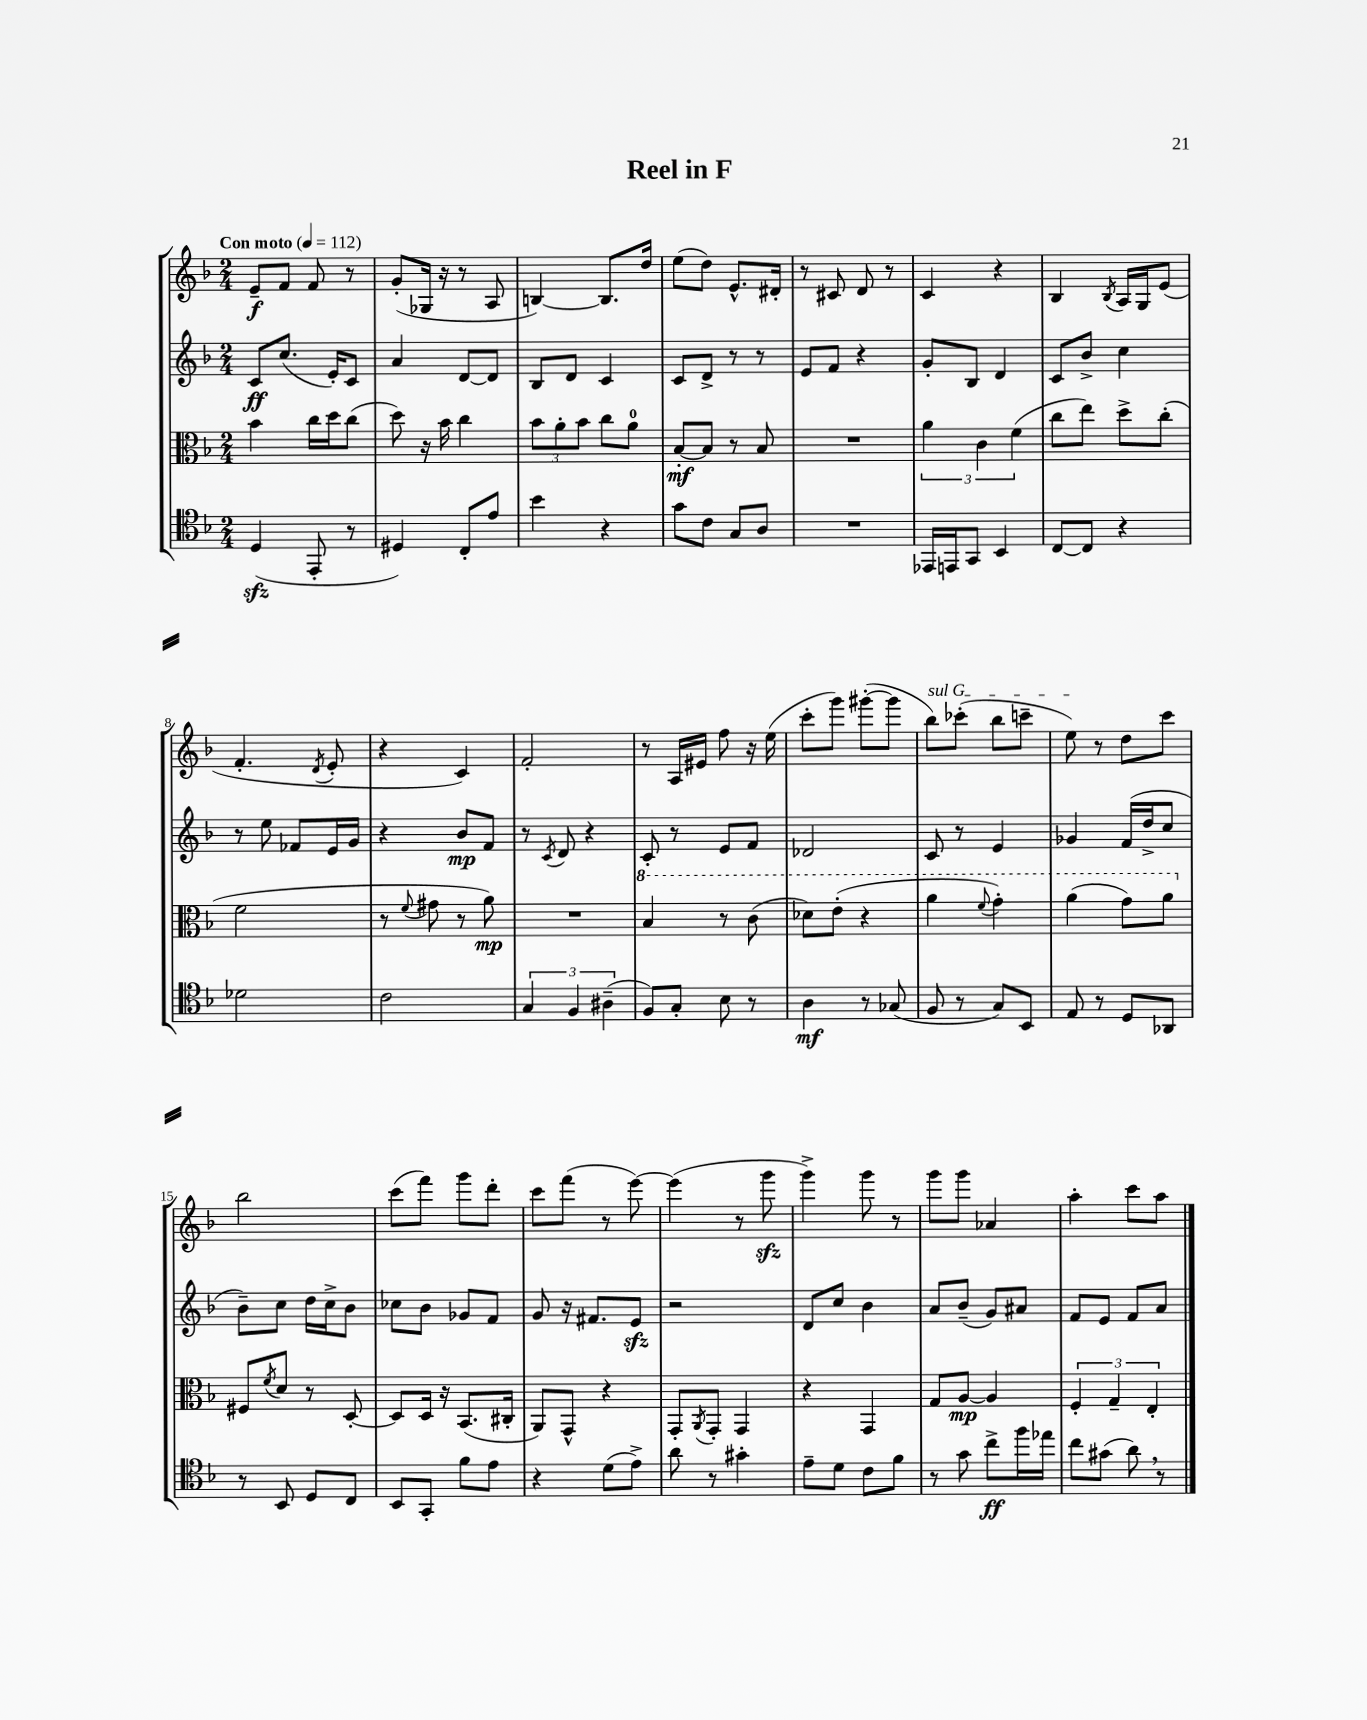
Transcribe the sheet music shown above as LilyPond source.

\header { title = "Reel in F" }
<<
\new StaffGroup <<
\new Staff = "s0" {
    \clef treble \key f \major \numericTimeSignature \time 2/4 \tempo "Con moto" 4 = 112
    e'8--\f f'8 f'8 r8 |
    g'8-.( ges16 r16 r8 a8 |
    b4~) b8. d''16 |
    e''8( d''8) e'8.-^ dis'16-. |
    r8 cis'8 d'8 r8 |
    c'4 r4 |
    bes4 \acciaccatura { bes8 } a16 g16 e'8( |
    f'4.-. \acciaccatura { d'8 } e'8-. |
    r4 c'4) |
    f'2-. |
    r8 a16 eis'16 f''8 r16 e''16( |
    c'''8-. g'''8) gis'''8~-.( gis'''8 |
    \once \override TextSpanner.bound-details.left.text = \markup { \italic "sul G" } bes''8\startTextSpan) ces'''8-.( bes''8 c'''8-- |
    e''8\stopTextSpan) r8 d''8 c'''8 |
    bes''2 |
    c'''8( f'''8) g'''8 d'''8-. |
    c'''8 f'''8( r8 e'''8~) |
    e'''4( r8 g'''8\sfz |
    g'''4->) g'''8 r8 |
    g'''8 g'''8 aes'4 |
    a''4-. c'''8 a''8 \bar "|." |
}
\new Staff = "s1" {
    \clef treble \key f \major \numericTimeSignature \time 2/4
    c'8\ff c''8.( e'16-.) c'8 |
    a'4 d'8~ d'8 |
    bes8 d'8 c'4 |
    c'8 d'8-> r8 r8 |
    e'8 f'8 r4 |
    g'8-. bes8 d'4 |
    c'8 bes'8-> c''4 |
    r8 e''8 fes'8 e'16 g'16 |
    r4 bes'8\mp f'8 |
    r8 \acciaccatura { c'8 } d'8 r4 |
    c'8-. r8 e'8 f'8 |
    des'2 |
    c'8 r8 e'4 |
    ges'4 f'16( d''16-> c''8 |
    bes'8--) c''8 d''16 c''16-> bes'8 |
    ces''8 bes'8 ges'8 f'8 |
    g'8 r16 fis'8. e'8\sfz |
    r2 |
    d'8 c''8 bes'4 |
    a'8 bes'8--( g'8) ais'8 |
    f'8 e'8 f'8 a'8 \bar "|." |
}
\new Staff = "s2" {
    \clef alto \key f \major \numericTimeSignature \time 2/4
    bes'4 c''16 d''16 c''8( |
    d''8) r16 bes'16 c''4 |
    \tuplet 3/2 { bes'8 a'8-. bes'8 } c''8 a'8-0 |
    bes8~-.\mf bes8 r8 bes8 |
    R2 |
    \tuplet 3/2 { a'4 c'4 f'4( } |
    c''8 e''8) d''8-> c''8-.( |
    f'2 |
    r8 \appoggiatura { f'8 } gis'8 r8 a'8\mp) |
    R2 |
    \ottava #1 bes'4 r8 c''8( |
    des''8) e''8-.( r4 |
    a''4 \appoggiatura { f''8 } g''4-.) |
    a''4( g''8) a''8 \ottava #0 |
    fis8 \acciaccatura { f'8 } d'8 r8 d8~-. |
    d8 d16 r16 bes,8.( cis16-. |
    a,8) g,8-^ r4 |
    g,8-. \acciaccatura { a,8 } g,8-. g,4 |
    r4 g,4 |
    g8 a8~\mp a4 |
    \tuplet 3/2 { f4-. g4-- e4-. } \bar "|." |
}
\new Staff = "s3" {
    \clef tenor \key f \major \numericTimeSignature \time 2/4
    d4\sfz( e,8-. r8 |
    dis4) c8-. e'8 |
    bes'4 r4 |
    g'8 c'8 g8 a8 |
    R2 |
    ees,16 e,16 g,8 bes,4 |
    c8~ c8 r4 |
    des'2 |
    c'2 |
    \tuplet 3/2 { g4 f4 ais4--( } |
    f8) g8-. bes8 r8 |
    a4\mf r8 ges8( |
    f8 r8 g8) bes,8 |
    e8 r8 d8 aes,8 |
    r8 bes,8 d8 c8 |
    bes,8 g,8-. f'8 e'8 |
    r4 d'8( e'8->) |
    a'8 r8 gis'4-. |
    e'8-- d'8 c'8 f'8 |
    r8 g'8 c''8->\ff f''16 ees''16 |
    c''8 gis'8( a'8) \breathe r8 \bar "|." |
}
>>
>>
